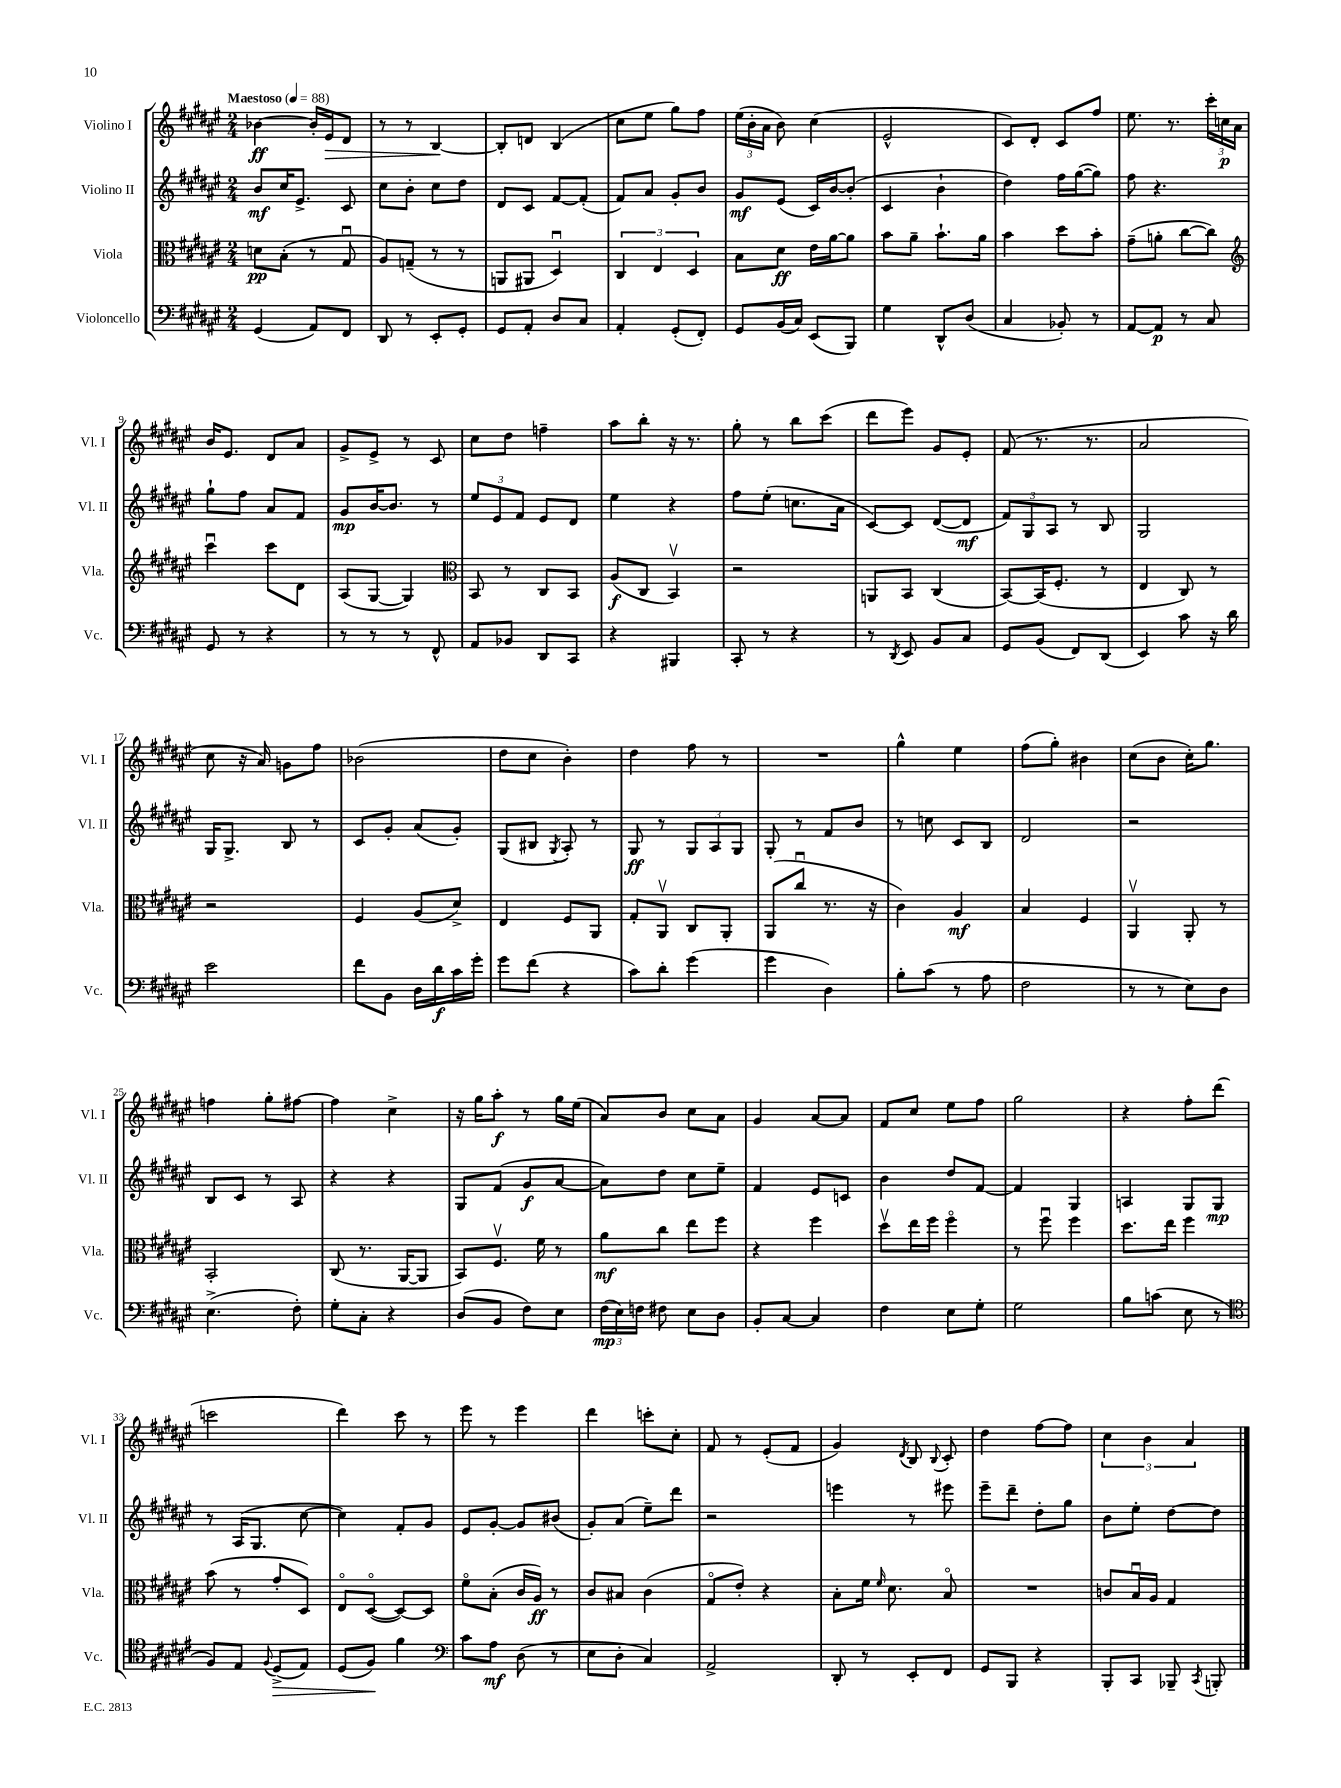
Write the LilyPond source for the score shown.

<<
\new StaffGroup <<
\new Staff = "s0" \with { instrumentName = "Violino I" shortInstrumentName = "Vl. I" } {
    \clef treble \key fis \major \numericTimeSignature \time 2/4 \tempo "Maestoso" 4 = 88
    \autoBeamOff bes'4~\ff bes'16[-. eis'16\> dis'8] |
    r8 r8 b4~\! |
    b8[-. d'8] b4( |
    cis''8[ eis''8] gis''8[) fis''8] |
    \tuplet 3/2 { eis''16[( b'16-. ais'16] } b'8) cis''4( |
    eis'2-^ |
    cis'8[) dis'8]-. cis'8[ fis''8] |
    eis''8. r8. \tuplet 3/2 { cis'''16[-. c''16\p ais'16] } |
    b'16[ eis'8.] dis'8[ ais'8] |
    gis'8[-> eis'8]-> r8 cis'8 |
    cis''8[ dis''8] f''4-- |
    ais''8[ b''8]-. r16 r8. |
    gis''8-. r8 b''8[ cis'''8]( |
    dis'''8[ eis'''8]) gis'8[ eis'8]-. |
    fis'8( r8. r8. |
    ais'2 |
    cis''8 r16 ais'16) g'8[ fis''8] |
    bes'2( |
    dis''8[ cis''8] b'4-.) |
    dis''4 fis''8 r8 |
    R2 |
    gis''4-^ eis''4 |
    fis''8[( gis''8]-.) bis'4 |
    cis''8[( b'8] cis''16[-.) gis''8.] |
    f''4 gis''8[-. fis''8]~ |
    fis''4 cis''4-> |
    r16 gis''16[ ais''8]-.\f r8 gis''16[ eis''16]( |
    ais'8[) b'8] cis''8[ ais'8] |
    gis'4 ais'8[~ ais'8] |
    fis'8[ cis''8] eis''8[ fis''8] |
    gis''2 |
    r4 fis''8[-. dis'''8]( |
    c'''2 |
    dis'''4) cis'''8 r8 |
    eis'''8 r8 eis'''4 |
    dis'''4 c'''8[-. cis''8]-. |
    fis'8 r8 eis'8[-.( fis'8] |
    gis'4) \acciaccatura { dis'8 } b8 \appoggiatura { b8 } cis'8-. |
    dis''4 fis''8[~ fis''8] |
    \tuplet 3/2 { cis''4 b'4 ais'4 } \bar "|." |
}
\new Staff = "s1" \with { instrumentName = "Violino II" shortInstrumentName = "Vl. II" } {
    \clef treble \key fis \major \numericTimeSignature \time 2/4
    \autoBeamOff b'8[\mf cis''16 eis'8.]-> cis'8 |
    cis''8[ b'8]-. cis''8[ dis''8] |
    dis'8[ cis'8] fis'8[~ fis'8]-.( |
    fis'8[) ais'8] gis'8[-. b'8] |
    gis'8[\mf eis'8]( cis'16[) b'16~ b'8]-.( |
    cis'4 b'4-! |
    dis''4) fis''16[ gis''16~( gis''8]) |
    fis''8 r4. |
    gis''8[-! fis''8] ais'8[ fis'8] |
    gis'8[\mp b'16~ b'8.] r8 |
    \tuplet 3/2 { eis''8[ eis'8 fis'8] } eis'8[ dis'8] |
    eis''4 r4 |
    fis''8[ eis''8]-.( c''8.[ ais'16] |
    cis'8[~) cis'8] dis'8[~( dis'8]\mf |
    \tuplet 3/2 { fis'8[) gis8 ais8] } r8 b8 |
    gis2 |
    gis16[ gis8.]-> b8 r8 |
    cis'8[ gis'8]-. ais'8[( gis'8]-.) |
    gis8[( bis8] \acciaccatura { gis8 } ais8-.) r8 |
    gis8\ff r8 \tuplet 3/2 { gis8[ ais8 gis8] } |
    gis8-. r8 fis'8[ b'8] |
    r8 c''8 cis'8[ b8] |
    dis'2 |
    r2 |
    b8[ cis'8] r8 ais8 |
    r4 r4 |
    gis8[ fis'8]( gis'8[\f ais'8]~ |
    ais'8[) dis''8] cis''8[ eis''8]-- |
    fis'4 eis'8[ c'8] |
    b'4 dis''8[ fis'8]~ |
    fis'4 gis4 |
    a4 gis8[ gis8]\mp |
    r8 ais16[( gis8.] cis''8~ |
    cis''4) fis'8[-. gis'8] |
    eis'8[ gis'8]~-. gis'8[ bis'8]( |
    gis'8[-.) ais'8]( eis''8[--) dis'''8] |
    r2 |
    e'''4 r8 eis'''8 |
    eis'''8[-- dis'''8]-- dis''8[-. gis''8] |
    b'8[ eis''8]-. dis''8[~ dis''8] \bar "|." |
}
\new Staff = "s2" \with { instrumentName = "Viola" shortInstrumentName = "Vla." } {
    \clef alto \key fis \major \numericTimeSignature \time 2/4
    \autoBeamOff d'8[\pp b8]-.( r8 gis8\downbow |
    ais8[) g8]--( r8 r8 |
    a,8[ ais,8] dis4\downbow) |
    \tuplet 3/2 { cis4 eis4 dis4 } |
    b8[ dis'8]\ff eis'16[ ais'16~ ais'8] |
    b'8[ ais'8]-- b'8.[-! ais'16] |
    b'4 dis''8[ b'8]-. |
    gis'8[--( a'8]-. cis''8[~ cis''8]) |
    \clef treble cis'''4\downbow cis'''8[ dis'8] |
    ais8[( gis8]~ gis4) |
    \clef alto b,8 r8 cis8[ b,8] |
    ais8[\f( cis8] b,4\upbow) |
    r2 |
    a,8[ b,8] cis4( |
    b,8[~) b,16( fis8.]-. r8 |
    eis4 cis8) r8 |
    r2 |
    fis4 ais8[( dis'8]->) |
    eis4 fis8[ ais,8] |
    gis8[-. ais,8]\upbow cis8[ ais,8]-. |
    ais,8[( cis''8]\downbow r8. r16 |
    cis'4) ais4\mf |
    b4 fis4 |
    ais,4\upbow ais,8-. r8 |
    b,2-. |
    cis8( r8. ais,16[~ ais,8] |
    b,8[) fis8.]\upbow fis'16 r8 |
    ais'8[\mf cis''8] eis''8[ fis''8] |
    r4 fis''4 |
    dis''8[\upbow eis''16 fis''16] fis''4\flageolet |
    r8 fis''8\downbow fis''4 |
    dis''8.[ eis''16] fis''4 |
    b'8( r8 gis'8[-. dis8]) |
    eis8[\flageolet dis8]~\flageolet( dis8[~) dis8] |
    fis'8[\flageolet b8]-.( cis'16[ ais16]\ff) r8 |
    cis'8[ bis8] cis'4( |
    gis8[\flageolet eis'8]-.) r4 |
    b8[-. fis'16] \grace { fis'16 } dis'8. b8\flageolet |
    R2 |
    c'8[ b16\downbow ais16] gis4 \bar "|." |
}
\new Staff = "s3" \with { instrumentName = "Violoncello" shortInstrumentName = "Vc." } {
    \clef bass \key fis \major \numericTimeSignature \time 2/4
    \autoBeamOff gis,4( ais,8[) fis,8] |
    dis,8 r8 eis,8[-. gis,8]-. |
    gis,8[ ais,8]-. dis8[ cis8] |
    ais,4-. gis,8[-.( fis,8]-.) |
    gis,8[ b,16( cis16]) eis,8[( b,,8]) |
    gis4 dis,8[-^ dis8]( |
    cis4 bes,8-.) r8 |
    ais,8[~ ais,8]\p r8 cis8 |
    gis,8 r8 r4 |
    r8 r8 r8 fis,8-^ |
    ais,8[ bes,8] dis,8[ cis,8] |
    r4 bis,,4 |
    cis,8-. r8 r4 |
    r8 \acciaccatura { dis,8 } eis,8 b,8[ cis8] |
    gis,8[ b,8]( fis,8[) dis,8]( |
    eis,4) cis'8 r16 dis'16 |
    eis'2 |
    fis'8[ b,8] dis16[ dis'16\f cis'16 gis'16]-. |
    gis'8[ fis'8]( r4 |
    cis'8[) dis'8]-. gis'4( |
    gis'4 dis4) |
    b8[-. cis'8]( r8 ais8 |
    fis2 |
    r8 r8 eis8[) dis8] |
    eis4.->( fis8-.) |
    gis8[-. cis8]-. r4 |
    dis8[( b,8] fis8[) eis8] |
    \tuplet 3/2 { fis16[\mp( eis16) f16] } fis8 eis8[ dis8] |
    b,8[-. cis8]~ cis4 |
    fis4 eis8[ gis8]-. |
    gis2 |
    b8[ c'8]( eis8 r8 |
    \clef tenor fis8[) eis8] \appoggiatura { fis8 } dis8[->\>( eis8]) |
    dis8[( fis8]\!) fis'4 |
    \clef bass cis'8[ ais8]\mf dis8( r8 |
    eis8[ dis8]-. cis4) |
    ais,2-> |
    dis,8-. r8 eis,8[-. fis,8] |
    gis,8[ b,,8] r4 |
    b,,8[-. cis,8] bes,,8-- \acciaccatura { cis,8 } b,,8-. \bar "|." |
}
>>
>>
